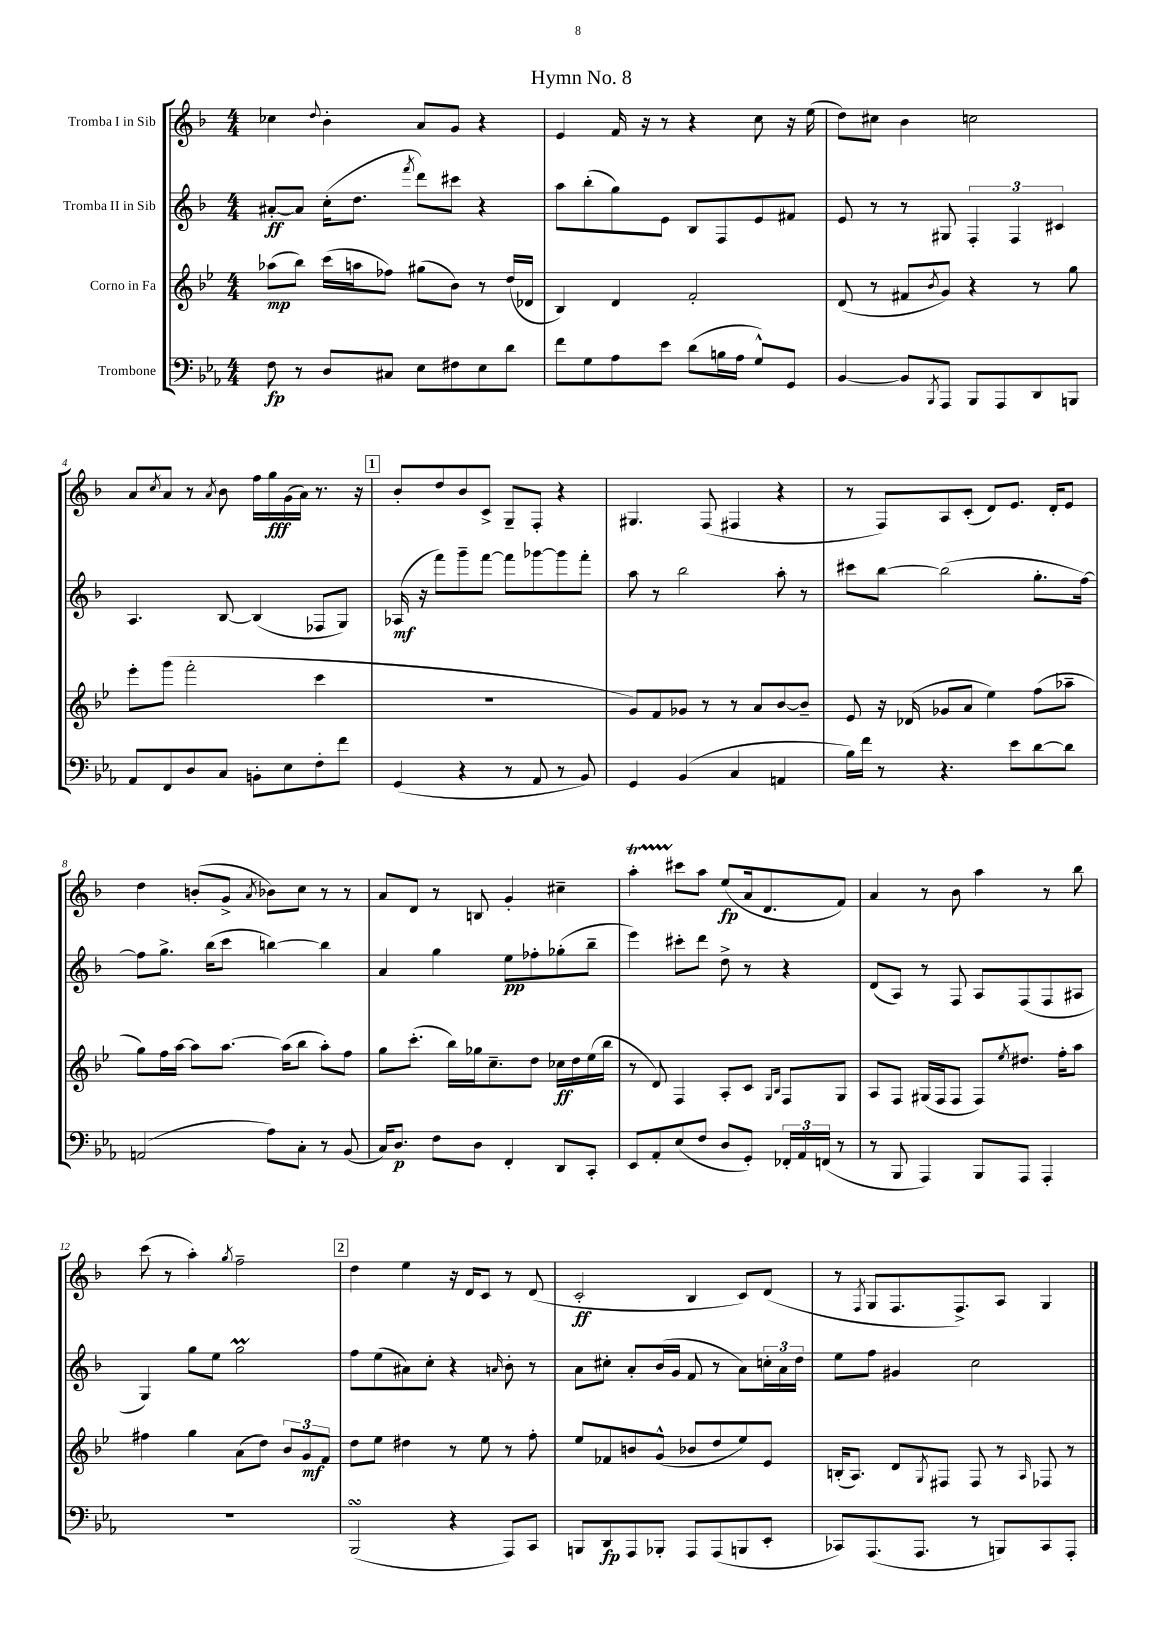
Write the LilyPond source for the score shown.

\header { title = "Hymn No. 8" }
<<
\new StaffGroup <<
\new Staff = "s0" \with { instrumentName = "Tromba I in Sib" } {
    \clef treble \key f \major \numericTimeSignature \time 4/4
    ces''4 \appoggiatura { d''8 } bes'4-. a'8 g'8 r4 |
    e'4 f'16 r16 r8 r4 c''8 r16 e''16( |
    d''8) cis''8 bes'4 c''2 |
    a'8 \acciaccatura { c''8 } a'8 r8 \acciaccatura { a'8 } bes'8 f''16 g''16\fff g'16( a'16) r8. r16 |
    \mark \markup { \box "1" } bes'8-. d''8 bes'8 c'8-> g8-- f8-. r4 |
    gis4. f8( fis4 r4 |
    r8 f8) a8 c'8-.( d'8) e'8. d'16-. e'8 |
    d''4 b'8-.( g'8-> \acciaccatura { a'8 } bes'8) c''8 r8 r8 |
    a'8 d'8 r8 b8 g'4-. cis''4-- |
    a''4-.\startTrillSpan cis'''8\stopTrillSpan a''8 e''8\fp( a'16 d'8. f'8) |
    a'4 r8 bes'8 a''4 r8 bes''8 |
    c'''8( r8 a''4-.) \acciaccatura { g''8 } f''2-- |
    \mark \markup { \box "2" } d''4 e''4 r16 d'16 c'8 r8 d'8( |
    c'2-.\ff bes4 c'8) d'8( |
    r8 \acciaccatura { f8 } g8 f8. f8.->) a8 g4 \bar "|." |
}
\new Staff = "s1" \with { instrumentName = "Tromba II in Sib" } {
    \clef treble \key f \major \numericTimeSignature \time 4/4
    ais'8~-.\ff ais'8 c''16-.( d''8. \acciaccatura { f'''8 } d'''8) cis'''8 r4 |
    a''8 bes''8-.( g''8) e'8 bes8 f8 e'8 fis'8 |
    e'8 r8 r8 gis8 \tuplet 3/2 { f4-. f4 cis'4 } |
    a4. bes8~ bes4( fes8 g8) |
    \mark \markup { \box "1" } aes16\mf( r16 f'''8) g'''8-- f'''8~ f'''8 ges'''8~ ges'''8 f'''8-. |
    a''8 r8 bes''2 a''8-. r8 |
    cis'''8 bes''8~ bes''2( g''8.-. f''16~) |
    f''8 g''8.-> bes''16( c'''8 b''4~) b''4 |
    a'4 g''4 e''8\pp fes''8-. ges''8-.( bes''8-- |
    e'''4) cis'''8-. d'''8 d''8-> r8 r4 |
    d'8( a8) r8 f8 a8 f8( f8 ais8 |
    g4) g''8 e''8 g''2\prall |
    \mark \markup { \box "2" } f''8 e''8( ais'8) c''8-. r4 \grace { a'16 } bes'8-. r8 |
    a'8 cis''8-. a'8-. bes'16( g'16 f'8 r8 a'8) \tuplet 3/2 { c''16-. a'16 d''16 } |
    e''8 f''8 gis'4 c''2 \bar "|." |
}
\new Staff = "s2" \with { instrumentName = "Corno in Fa" } {
    \clef treble \key bes \major \numericTimeSignature \time 4/4
    aes''8\mp( bes''8) c'''16( a''16 fes''8) gis''8( bes'8) r8 d''16( des'16 |
    bes4) d'4 f'2-. |
    d'8( r8 fis'8 \acciaccatura { bes'8 } g'8) r4 r8 g''8 |
    ees'''8-. g'''8( f'''2-. c'''4 |
    \mark \markup { \box "1" } R1 |
    g'8) f'8 ges'8 r8 r8 a'8 bes'8~ bes'8-- |
    ees'8 r16 des'16( ges'8 a'8 ees''4) f''8( aes''8-- |
    g''8) f''16 a''16~ a''8 a''8.~ a''16( bes''8 a''8-.) f''8 |
    g''8 c'''8.-.( bes''16) ges''16 c''8.-- d''8 ces''16\ff d''16 ees''16( bes''16 |
    r8 d'8) f4 a8-. c'8 \grace { g16 bes16 } f8 g8 |
    a8 f8 gis16( f16 f8 f8) \acciaccatura { ees''8 } dis''8. f''16-. a''8 |
    fis''4 g''4 a'8( d''8) \tuplet 3/2 { bes'8 g'8\mf f'8 } |
    \mark \markup { \box "2" } d''8 ees''8 dis''4 r8 ees''8 r8 f''8-. |
    ees''8 fes'8 b'8 g'8-^( bes'8 d''8 ees''8) ees'8 |
    b16-.( a8.) d'8 \acciaccatura { g8 } fis8 fis8 r8 \grace { a16 } fes8 r8 \bar "|." |
}
\new Staff = "s3" \with { instrumentName = "Trombone" } {
    \clef bass \key ees \major \numericTimeSignature \time 4/4
    f8\fp r8 d8 cis8 ees8 fis8 ees8 d'8 |
    f'8 g8 aes8 ees'8 d'8( b16 aes16 g8-^) g,8 |
    bes,4~ bes,8 \acciaccatura { bes,,8 } aes,,8 bes,,8 aes,,8 d,8 b,,8 |
    aes,8 f,8 d8 c8 b,8-. ees8 f8-. f'8 |
    \mark \markup { \box "1" } g,4( r4 r8 aes,8 r8 bes,8) |
    g,4 bes,4( c4 a,4 |
    bes16) f'16 r8 r4. ees'8 d'8~ d'8 |
    a,2( aes8) c8-. r8 bes,8( |
    c16) d8.\p f8 d8 f,4-. d,8 c,8-. |
    ees,8 aes,8-. ees8( f8 d8 g,8-.) \tuplet 3/2 { fes,16-. aes,16 f,16( } r8 |
    r8 bes,,8 aes,,4) bes,,8 aes,,8 aes,,4-. |
    R1 |
    \mark \markup { \box "2" } bes,,2\turn( r4 aes,,8) c,8 |
    b,,8 d,8\fp aes,,8 bes,,8-. aes,,8 aes,,8( b,,8 ees,8-. |
    ces,8) aes,,8.( aes,,8. r8 b,,8) ces,8 aes,,8-. \bar "|." |
}
>>
>>
